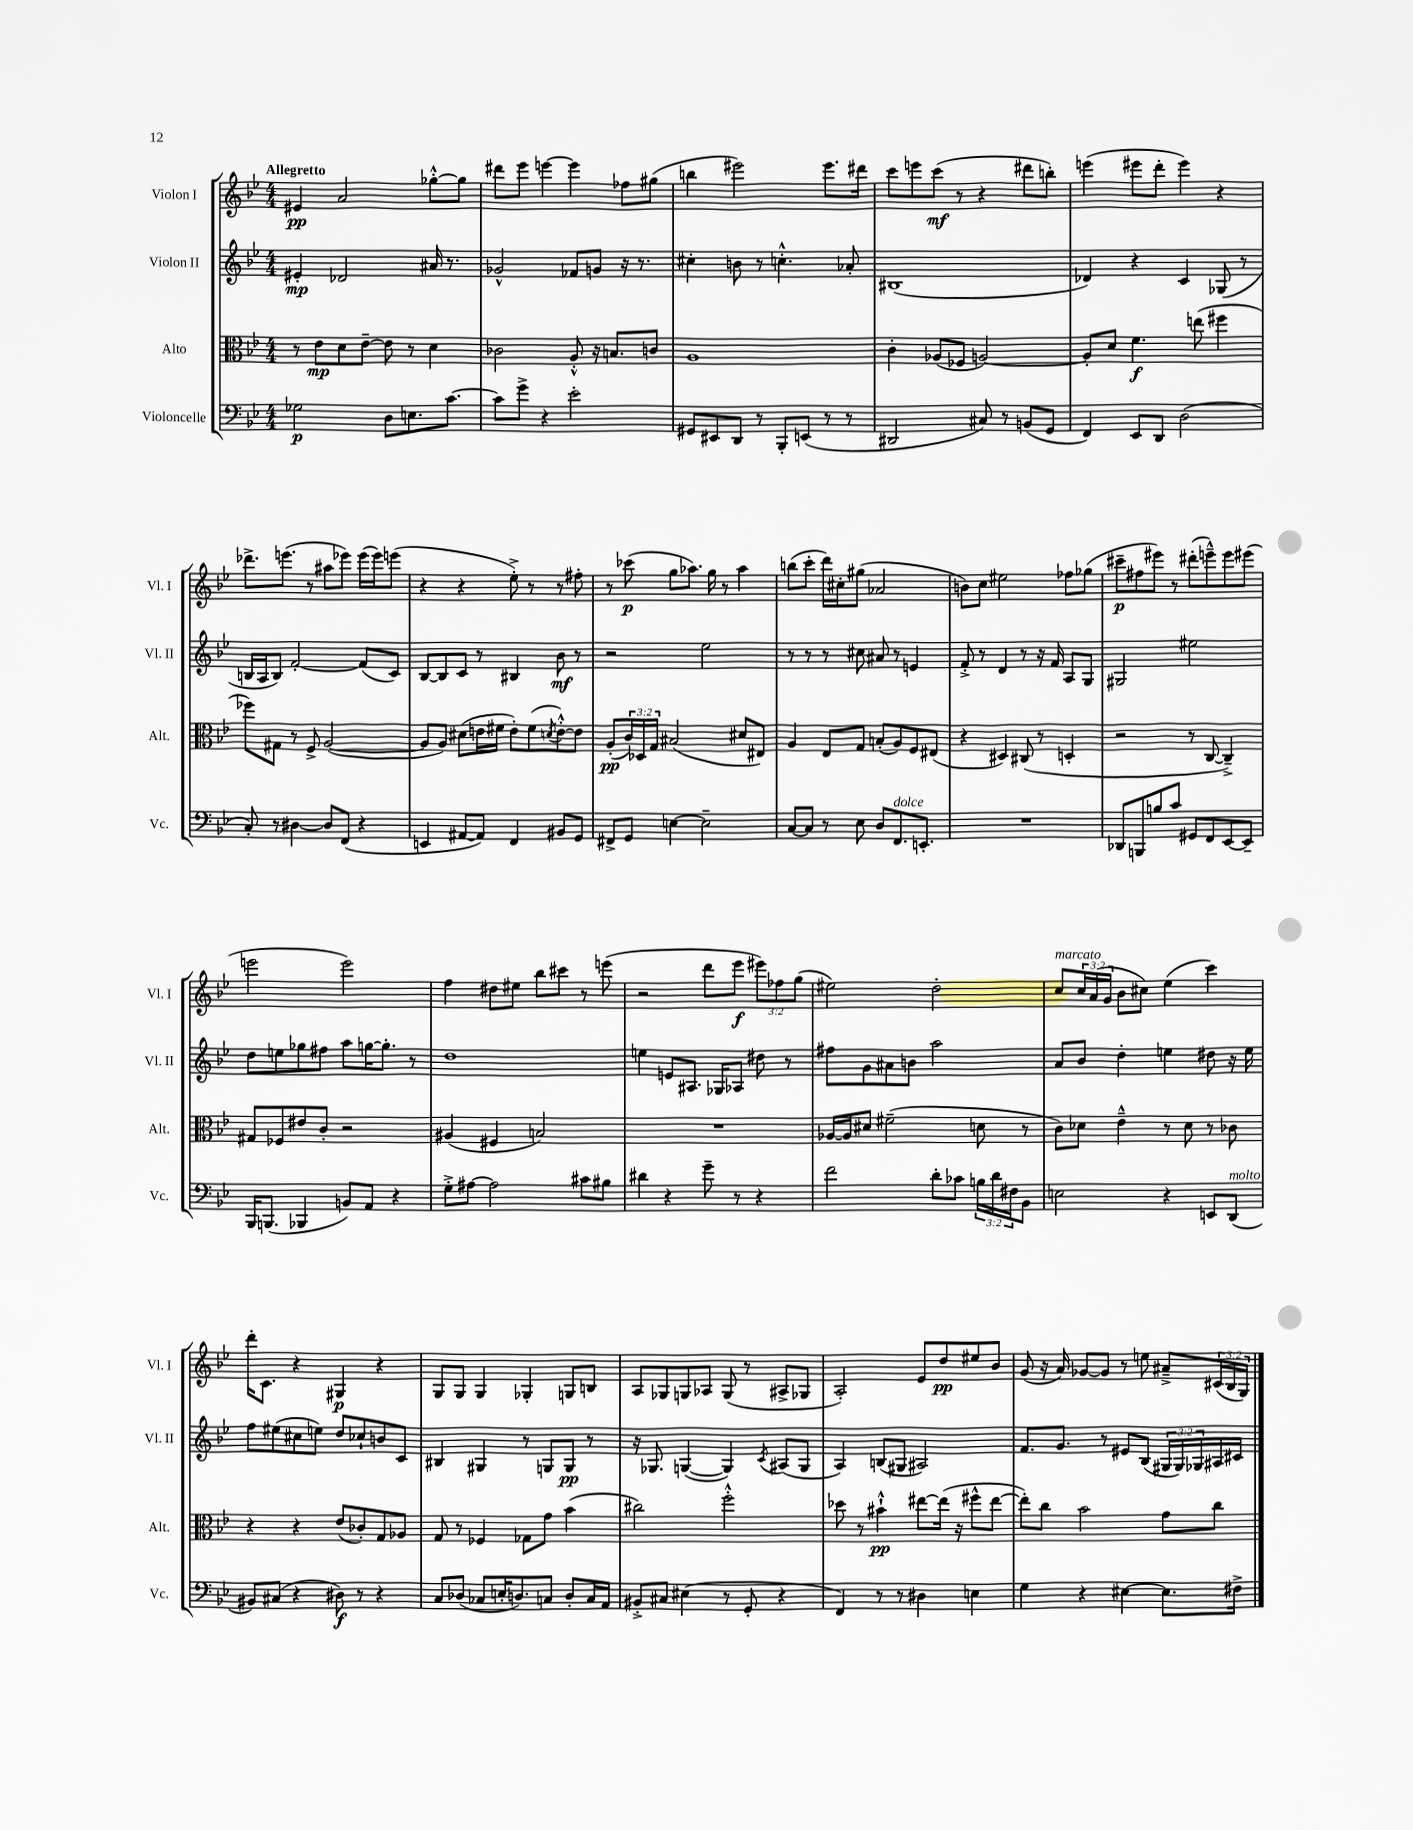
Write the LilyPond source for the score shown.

<<
\new StaffGroup <<
\new Staff = "s0" \with { instrumentName = "Violon I" shortInstrumentName = "Vl. I" } {
    \clef treble \key bes \major \numericTimeSignature \time 4/4 \override Staff.TupletNumber.text = #tuplet-number::calc-fraction-text \tempo "Allegretto"
    eis'4\pp a'2 ges''8~-.-^ ges''8 |
    dis'''8 ees'''8 e'''4~ e'''4 fes''8 gis''8( |
    b''4 eis'''2) eis'''8. dis'''16 |
    c'''8 e'''8 c'''8\mf( r8 r4 dis'''8 b''8-.) |
    e'''4( eis'''8 d'''8-. eis'''4) r4 |
    des'''8.-> e'''8.( r8 ais''8 ees'''8) ees'''16( ees'''16) e'''8( |
    r4 r4 ees''8-.->) r8 r8 fis''8-. |
    r8 ces'''8\p( g''8 aes''8.) g''16 r8 aes''4 |
    b''8( c'''8-. d'''16) cis''16-. gis''8( aes'2 |
    b'8) c''8 eis''2 fes''8 ges''8( |
    cis'''8--\p fis''8 eis'''8) r8 dis'''8-.( e'''8---^) e'''8 eis'''8( |
    e'''2 e'''2) |
    f''4 dis''8 eis''8 bes''8 cis'''8 r8 e'''8( |
    r2 d'''8 ees'''8\f \tuplet 3/2 { eis'''8) fes''8 g''8( } |
    eis''2) d''2-. |
    c''8^\markup { \italic "marcato" } \tuplet 3/2 { c''16 a'16( g'16 } bes'8 cis''8) ees''4( c'''4) |
    d'''16-. c'8. r4 gis4\p r4 |
    g8 g8 g4 ges4-. g8 b8 |
    a8 ges8 g8 aes8 g8( r8 ais8-> ges8 |
    a2-.) ees'8 d''8\pp eis''8 bes'8 |
    g'8( r16 a'16) ges'8~ ges'8 r8 e''8 ais'8---> \tuplet 3/2 { cis'16( bes16 g16) } \bar "|." |
}
\new Staff = "s1" \with { instrumentName = "Violon II" shortInstrumentName = "Vl. II" } {
    \clef treble \key bes \major \numericTimeSignature \time 4/4 \override Staff.TupletNumber.text = #tuplet-number::calc-fraction-text
    eis'4-.\mp des'2 ais'16 r8. |
    ges'2-^ fes'8 g'8 r16 r8. |
    cis''4-. b'8 r8 c''4.-.-^ aes'8-. |
    bis1( |
    des'4) r4 c'4 ges8( r8 |
    b16 a16 b8) f'2~-. f'8( c'8) |
    bes8~ bes8 c'8 r8 bis4 bes'8\mf r8 |
    r2 ees''2 |
    r8 r8 r8 cis''8 ais'8 r8 e'4 |
    f'8-.-> r8 d'4 r8 r16 f'16 a8 g8 |
    gis2 eis''2 |
    d''8 e''8 ges''8 fis''8 a''8 g''16~ g''8.-. r8 |
    d''1 |
    e''4 e'8 ais8. ges16 aes8 dis''8 r8 |
    fis''8 g'8 ais'8 b'8 a''2 |
    a'8 bes'8 d''4-. e''4 dis''8 r16 e''16 |
    f''8 eis''8( cis''8 e''8) d''8 ces''8-! b'8 c'8 |
    bis4 gis4 r8 g8 g8\pp r8 |
    r16 ges8. g4~( g4) \acciaccatura { c'8 } ais8( g8 |
    a4) b8( gis8 ais2) |
    f'8. g'8. r8 eis'8 bes8( \tuplet 3/2 { gis16 gis16) ges16 } ais16 cis'16 \bar "|." |
}
\new Staff = "s2" \with { instrumentName = "Alto" shortInstrumentName = "Alt." } {
    \clef alto \key bes \major \numericTimeSignature \time 4/4 \override Staff.TupletNumber.text = #tuplet-number::calc-fraction-text
    r8 ees'8\mp d'8 ees'8~-- ees'8 r8 d'4 |
    ces'2 a8-.-^ r16 b8. c'8 |
    a1 |
    c'4-. aes8( fes8 a2~) |
    a8-. d'8 f'4.\f e''8( fis''4 |
    fes''8) gis8 r8 f8-> a2~( |
    a8 a8) dis'8( e'16 fis'16 e'8-.) fis'8( \acciaccatura { d'8 } e'8~-.-^) e'8 |
    a8-.\pp( \tuplet 3/2 { c'16) des16 g16 } bis2( dis'8 eis8) |
    a4 ees8 g8 b8-.( a8) f8 eis8( |
    r4 dis4) cis8( r8 d4-. |
    r2 r8 c8~ c4--->) |
    gis8 fes8 eis'8 c'8-. r2 |
    ais4( fis4 b2) |
    R1 |
    aes16~ aes16 dis'8 fis'2--( d'8 r8 |
    c'8) des'8 ees'4---^ r8 des'8 r8 ces'8 |
    r4 r4 ees'8( ces'8-.) g8 aes8 |
    g8 r8 fes4 ges8 g'8 bes'4( |
    cis''2) f''2-.-^ |
    des''8 r8 bis'4-!-^\pp eis''8~ eis''16( r16 fis''8-^ eis''8~ |
    eis''8-.) c''8 bes'2 g'8 c''8 \bar "|." |
}
\new Staff = "s3" \with { instrumentName = "Violoncelle" shortInstrumentName = "Vc." } {
    \clef bass \key bes \major \numericTimeSignature \time 4/4 \override Staff.TupletNumber.text = #tuplet-number::calc-fraction-text
    ges2\p d8 e8. c'8.~ |
    c'8 g'8-> r4 ees'2-. |
    gis,8 eis,8 d,8 r8 bes,,8-. e,8( r8 r8 |
    dis,2 cis8) r8 b,8( g,8 |
    f,4) ees,8 d,8 d2( |
    c8-.) r8 dis4~ dis8 f,8( r4 |
    e,4 ais,8~ ais,8) f,4 bis,8 g,8 |
    fis,8-> g,8 e4~ e2-- |
    c8~ c8 r8 ees8 d8 f,8.^\markup { \italic "dolce" } e,8.-. |
    R1 |
    des,8 b,,8 b8 c'8 gis,8 f,8 ees,8~ ees,8-- |
    bes,,16 b,,8.( bes,,4 b,8) a,8 r4 |
    g8-.-> ais8~ ais2 cis'8 bis8 |
    dis'4 r4 g'8-- r8 r4 |
    f'2 d'8-. ces'8 \tuplet 3/2 { b16 d'16 fis16 } bes,8 |
    e2 r4 e,8 d,8^\markup { \italic "molto" }( |
    bis,8) cis8( r4 dis8\f) r8 r4 |
    c8 des8( ces8 e16-. d8.) c8 d8-. c16 a,16 |
    bis,8-.-> cis8 eis4( r8 g,8-. r4 |
    f,4) r8 r8 dis4 e4 |
    g4 r4 eis4~ eis8. fis16-> \bar "|." |
}
>>
>>
\layout { \context { \Score \remove "Bar_number_engraver" } }
